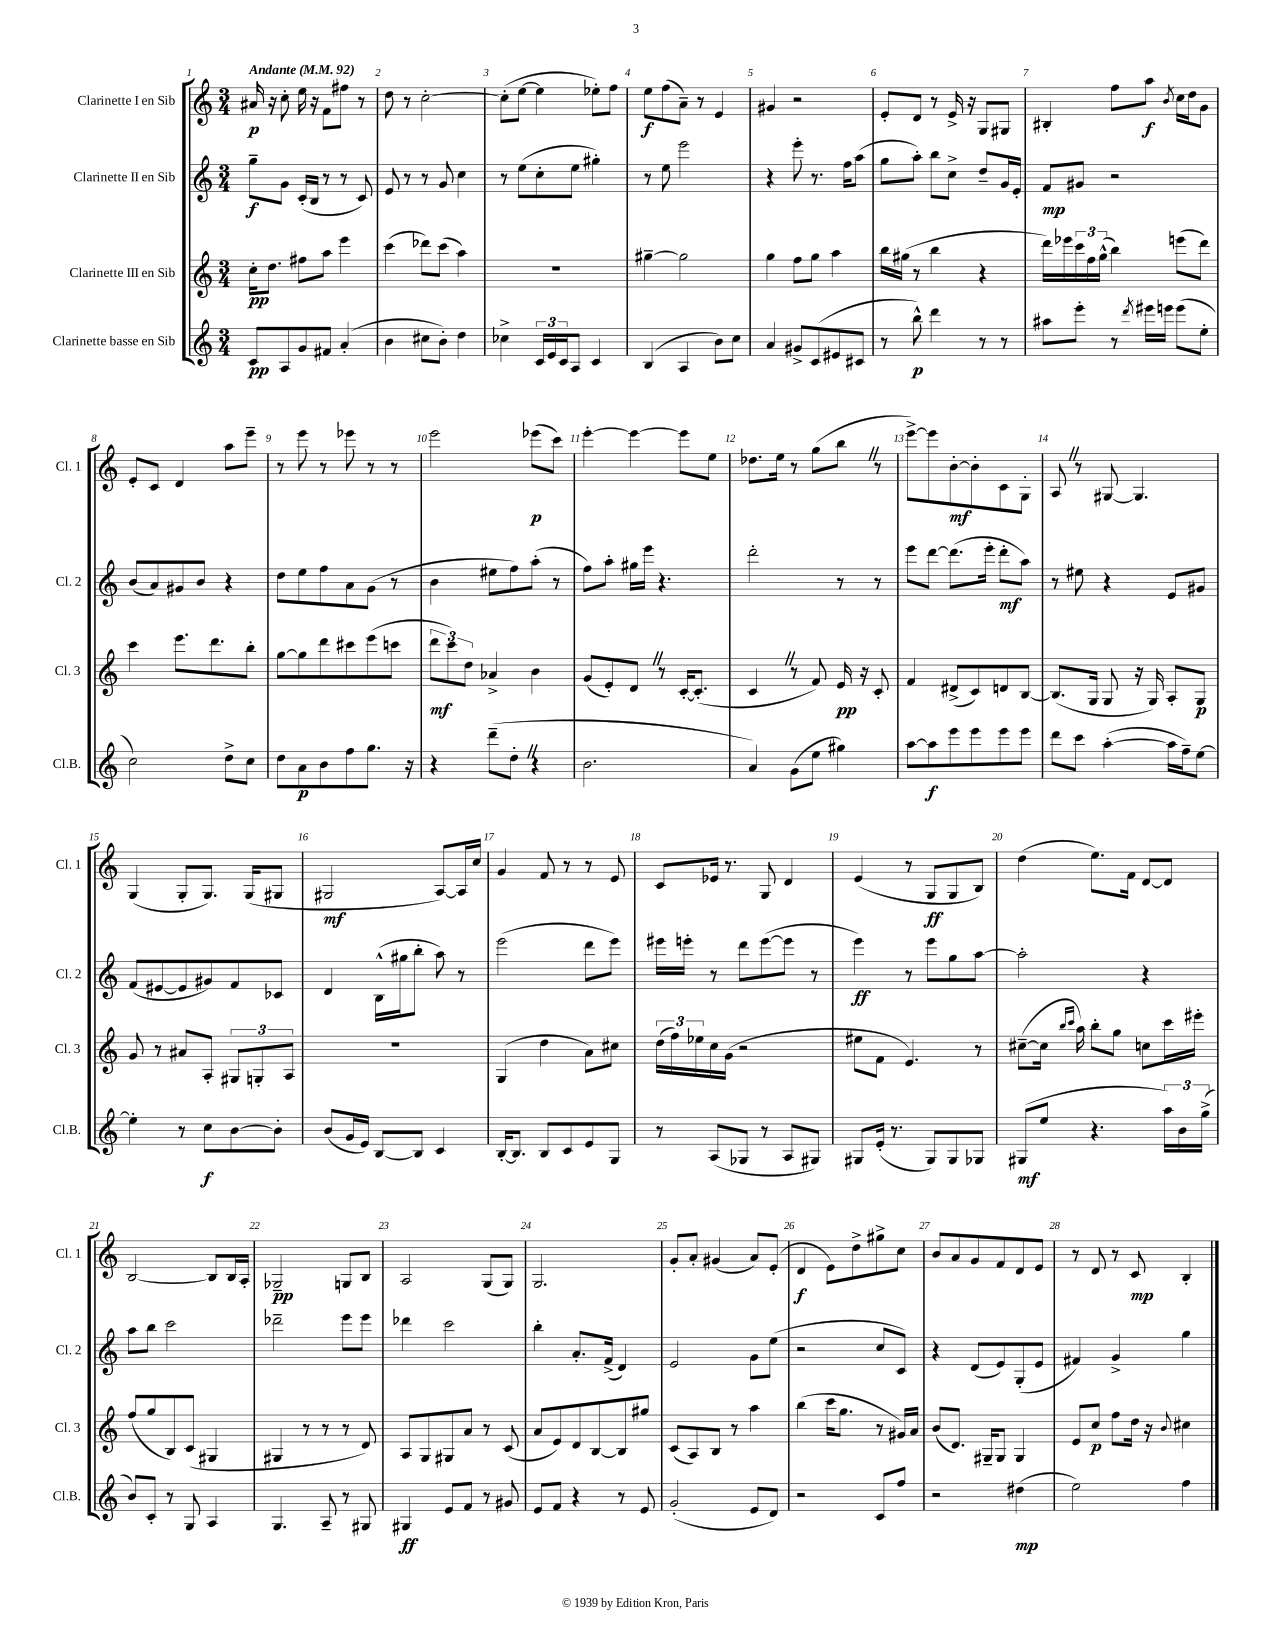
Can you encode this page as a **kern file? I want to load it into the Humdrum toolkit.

**kern	**kern	**kern	**kern
*staff4	*staff3	*staff2	*staff1
*clefG2	*clefG2	*clefG2	*clefG2
*k[]	*k[]	*k[]	*k[]
*M3/4	*M3/4	*M3/4	*M3/4
*MM92	*MM92	*MM92	*MM92
8c	16cc'	8gg~	16a#
.	8.dd	.	16r
8A	.	8g	8cc'
8g	8ff#	(16c'	16ee
.	.	16B	16r
8f#	8aa	8r	8f
(4a'	4eee	8r	8ff#
.	.	8c)	8r
=	=	=	=
4b	(4ccc	8e	8dd
.	.	8r	8r
8cc#	8ddd-)	8r	[2cc'
8b')	(8ccc	8g	.
4dd	4aa)	4cc	.
=	=	=	=
4cc-^	2.r	8r	(8cc']
.	.	(8ee	[8ee
24c	.	8cc'	4ee]
24e	.	.	.
24c	.	.	.
8A	.	8ee	.
4c	.	4gg#')	8ee-')
.	.	.	8ff
=	=	=	=
(4B	[4gg#~	8r	8ee
.	.	8ee	(8ff
4A	2gg#]	2eee	8a~)
.	.	.	8r
8b)	.	.	4e
8cc	.	.	.
=	=	=	=
4a	4gg	4r	4g#
8g#^	8ff	8eee'	2r
(8c	8gg	8.r	.
8e#	4aa	.	.
.	.	16ff	.
8c#	.	(8aa	.
=	=	=	=
8r	16bb	8gg	8e'
.	(16gg#	.	.
8bb^^)	8r	8aa')	8d
4ddd	4bb	8bb	8r
.	.	8cc^	16e^
.	.	.	16r
8r	4r	8dd~	8G
8r	.	16g	8G#
.	.	16e'	.
=	=	=	=
8aa#	16ddd)	8f	4B#'
.	16eee-	.	.
8eee'	24ccc	8g#	.
.	24ff	.	.
.	(24gg^^	.	.
8r	4bb)	2r	8ff
8qddd	.	.	.
16eee#	.	.	8aa
16eee	.	.	.
.	.	.	8qb
(8eee	(8eee	.	16cc
.	.	.	16dd
8ee'	8ddd)	.	8g
=	=	=	=
2cc)	4ccc	(8b	8e'
.	.	8a)	8c
.	8.eee	8g#	4d
.	.	8b	.
.	8.ddd	.	.
8dd^	.	4r	8aa
8cc	8bb'	.	8eee~
=	=	=	=
8dd	[8gg	8dd	8r
8a	8gg]	8ee	8eee
8b	8ddd	8ff	8r
8ff	8ccc#	8a	8eee-
8.gg	(8eee	(8g	8r
.	8ccc	8r	8r
16r	.	.	.
=	=	=	=
4r	12ddd	4b	2eee
.	12ccc)	.	.
.	12dd	.	.
(8ddd~	4a-^	8ee#	.
8dd'	.	8ff)	.
4r	4b	(8aa'	(8eee-
.	.	8r	8ccc)
=	=	=	=
2.b	(8g	8ff)	[4eee'
.	8e')	8aa'	.
.	8d	16gg#	4eee_
.	.	16eee	.
.	8r	4.r	.
.	[16c'	.	8eee]
.	(8.c']	.	.
.	.	.	8ee
=	=	=	=
4a)	4c	2ddd'	8.dd-
.	.	.	16ee
(8g	8r	.	8r
8ee	8f)	.	(8gg
4gg#)	16e	8r	8bb
.	16r	.	.
.	8c'	8r	8r
=	=	=	=
[8aa	4f	8eee	[8eee^)
8aa]	.	[8ddd	8eee]
8eee	(8d#^	(8.ddd]	[8b'
8eee	8c)	.	8b']
.	.	16eee'	.
8eee	8d	8ddd'	8c
8eee	[8B	8aa)	8G'
=	=	=	=
8ddd	(8.B]	8r	8A
8ccc	.	8ee#	8r
.	16G	.	.
([4aa'	8G	4r	[8G#
.	16r	.	4.G#]
.	16G)	.	.
16aa]	8A'	8e	.
16ff~)	.	.	.
[8ee	8G	8g#	.
=	=	=	=
4ee']	8g	(8f	(4G
.	8r	[8e#	.
8r	8a#	8e#]	8G'
8cc	8A'	8g#)	8.G)
[8b	12G#	8f	.
.	.	.	(16G
.	12G'	.	.
8b']	.	8c-	8G#
.	12A	.	.
=	=	=	=
(8b	2.r	4d	2G#
16g	.	.	.
16e)	.	.	.
[8B	.	(16B^^	.
.	.	16gg#	.
8B]	.	8bb'	.
4c	.	8aa)	[8A)
.	.	8r	16A]
.	.	.	16cc
=	=	=	=
[16B'	(4G	(2eee	4g
8.B]	.	.	.
8B	4dd	.	8f
8c	.	.	8r
8e	8a)	8ddd	8r
8G	8cc#	8eee)	8e
=	=	=	=
8r	(24dd	16eee#	8c
.	24ff)	.	.
.	.	16eee'	.
.	24ee-	.	.
(8A	16cc	8r	16e-
.	(16g	.	8.r
8G-	2r	8ddd	.
8r	.	([8eee	8G
8A	.	8eee]	4d
8G#)	.	8r	.
=	=	=	=
8G#	8ee#	4eee)	(4e
(16e'	8f	.	.
8.r	.	.	.
.	4.e)	8r	8r
8G#)	.	8eee	8G
8G#	.	8gg	8G
8G-	8r	[8aa	8B)
=	=	=	=
(8G#	([8cc#~	2aa']	(4dd
8ee	16cc#]	.	.
.	16qqbb	.	.
.	16qqccc	.	.
.	16aa)	.	.
4.r	8bb'	.	8.ee)
.	8gg	.	.
.	.	.	16f
.	8cc	4r	[8d
24aa)	16ccc	.	8d]
24b	.	.	.
.	16eee#'	.	.
(24gg^	.	.	.
=	=	=	=
8b)	(8ff	8aa	[2B
8c'	8gg	8bb	.
8r	8B)	2ccc	.
8G	(8c	.	.
4A	4G#	.	8B]
.	.	.	16B
.	.	.	16A'
=	=	=	=
4.G	4G#	2ddd-~	2G-~
.	8r	.	.
8A~	8r	.	.
8r	8r	8eee	8G
8G#	8d)	8eee	8B
=	=	=	=
4G#	8A	4ddd-	2A
.	8G	.	.
8e	8G#	2ccc	.
8f	8a	.	.
8r	8r	.	(8G
8g#	(8c	.	8G)
=	=	=	=
8e	8a	4bb'	2.G
8f	8e)	.	.
4r	8d	8.a'	.
.	[8B	.	.
.	.	(16f^	.
8r	8B]	4d)	.
8e	8gg#	.	.
=	=	=	=
(2g'	(8c	2e	8g'
.	8A)	.	8a'
.	8B	.	(4g#
.	8r	.	.
8e	4aa	8g	8a)
8d)	.	(8ee	(8e'
=	=	=	=
2r	(4bb	2r	4d
.	16ccc	.	8e)
.	8.gg	.	.
.	.	.	8dd^
8c	8r	8cc	8gg#^
8ff	16g#)	8c)	8cc
.	16a	.	.
=	=	=	=
2r	(8b	4r	8b
.	8.d)	.	8a
.	.	(8d	8g
.	16G#~	.	.
.	8G#	8e)	8f
(4dd#	4G#	(8G'	8d
.	.	8e	8e
=	=	=	=
2ee)	8e	4f#)	8r
.	8cc	.	8d
.	8ff	4g^	8r
.	16dd	.	8c
.	16r	.	.
.	8qqb	.	.
4ff	4cc#	4gg	4B'
==	==	==	==
*-	*-	*-	*-
